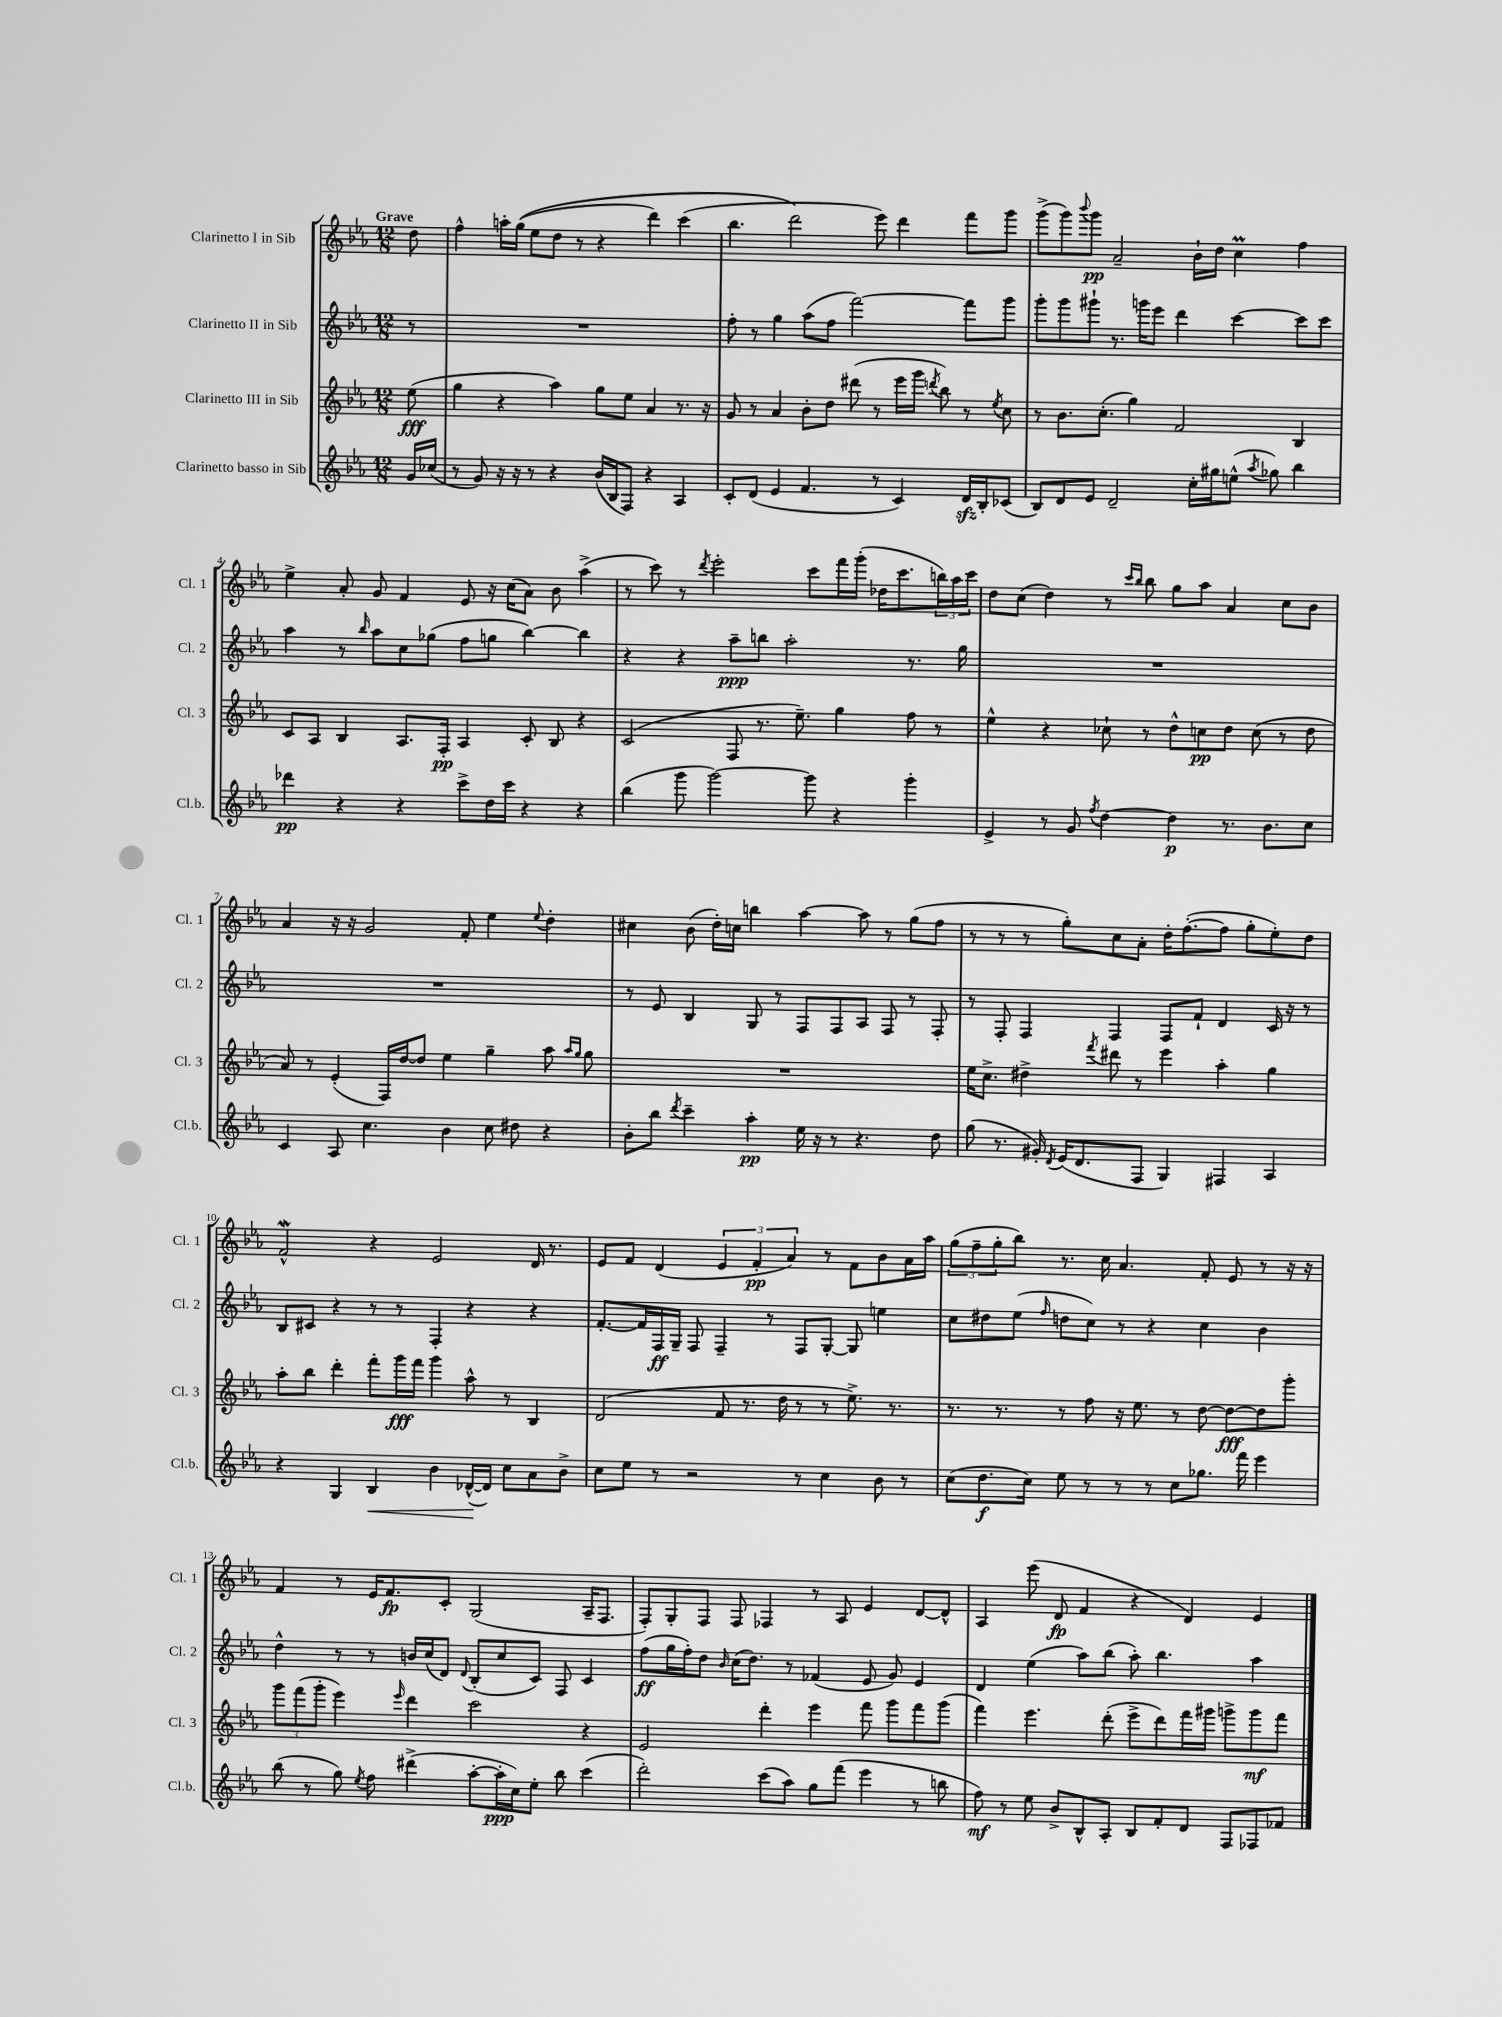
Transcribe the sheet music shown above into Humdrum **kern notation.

**kern	**dynam	**kern	**dynam	**kern	**dynam	**kern	**dynam
*part4	*part4	*part3	*part3	*part2	*part2	*part1	*part1
*staff4	*staff4	*staff3	*staff3	*staff2	*staff2	*staff1	*staff1
*I"Clarinetto basso in Sib	*	*I"Clarinetto III in Sib	*	*I"Clarinetto II in Sib	*	*I"Clarinetto I in Sib	*
*I'Cl.b.	*	*I'Cl. 3	*	*I'Cl. 2	*	*I'Cl. 1	*
*clefG2	*	*clefG2	*	*clefG2	*	*clefG2	*
*k[b-e-a-]	*	*k[b-e-a-]	*	*k[b-e-a-]	*	*k[b-e-a-]	*
*M12/8	*	*M12/8	*	*M12/8	*	*M12/8	*
=	=	=	=	=	=	=	=
!	!	!	!	!	!	!LO:TX:a:B:t=Grave	!
16g/LL	.	(8ee-\	fff	8r	.	8dd\	.
(16cc-X/JJ	.	.	.	.	.	.	.
=1	=1	=1	=1	=1	=1	=1	=1
8r	.	4gg\	.	1.r	.	4ff^^\	.
8g/)	.	.	.	.	.	.	.
16r	.	4r	.	.	.	16aan'\LL	.
16r	.	.	.	.	.	((16gg\JJ	.
8r	.	.	.	.	.	8ee-\L	.
4r	.	4aa-\)	.	.	.	8dd\J	.
.	.	.	.	.	.	8r	.
(16b-/LL	.	8gg\L	.	.	.	4r	.
16B-/J	.	.	.	.	.	.	.
8F/J)	.	8ee-\J	.	.	.	.	.
4r	.	4a-/	.	.	.	4ddd\)	.
4A-/	.	8.r	.	.	.	(4ccc\	.
.	.	16r	.	.	.	.	.
=2	=2	=2	=2	=2	=2	=2	=2
8c'/L	.	8g/	.	8ff'\	.	4.bb-\	.
(8d/J	.	8r	.	8r	.	.	.
4e-/	.	4a-/	.	4gg\	.	.	.
.	.	.	.	.	.	2ddd\)	.
4.f/	.	8b-'\L	.	(8aa-\L	.	.	.
.	.	8dd\J	.	8ff\J	.	.	.
.	.	(8ddd#X\	.	[2fff\)	.	.	.
8r	.	8r	.	.	.	8eee-\)	.
4c/)	.	16eee-\LL	.	.	.	4ddd\	.
.	.	16ggg\JJ	.	.	.	.	.
.	.	8qdddn/	.	.	.	.	.
.	.	8bb-\)	.	.	.	.	.
16dzz/LL	.	8r	.	8fff\L]	.	8fff\L	.
16B-'/J	.	.	.	.	.	.	.
.	.	8qee-/	.	.	.	.	.
(8c-X/J	.	8cc\	.	8ggg\J	.	8ggg\J	.
=3	=3	=3	=3	=3	=3	=3	=3
8B-/L)	.	8r	.	8ggg'\L	.	(8ggg^\L	.
8d/	.	8.b-\L	.	8ggg\	.	8ggg\)	.
.	.	.	.	.	.	8qqbbb-/	.
8e-/J	.	.	.	8ggg#X`\J	.	8ggg\J	pp
.	.	(8.cc'\J	.	.	.	.	.
2d~/	.	.	.	8.r	.	2a-~/	.
.	.	4gg\)	.	.	.	.	.
.	.	.	.	16gggn\KL	.	.	.
.	.	.	.	8eee-\J	.	.	.
.	.	2f/	.	4ddd\	.	.	.
16cc'\LL	.	.	.	.	.	16b-`\LL	.
16gg#X\J	.	.	.	.	.	16dd\JJ	.
(8een^^\J	.	.	.	[4ccc\	.	4ccM\	.
8qaa-/	.	.	.	.	.	.	.
8gg-X\)	.	.	.	.	.	.	.
4bb-\	.	4B-/	.	8ccc\L]	.	4ff\	.
.	.	.	.	8ccc\J	.	.	.
!!LO:LB:g=z
=4	=4	=4	=4	=4	=4	=4	=4
4ddd-X\	pp	8c/L	.	4aa-\	.	4ee-^\	.
.	.	8A-/J	.	.	.	.	.
4r	.	4B-/	.	8r	.	8a-'/	.
.	.	.	.	16qqbb-/	.	.	.
.	.	.	.	8aa-\L	.	8g/	.
4r	.	8.A-/L	.	8cc\	.	4f/	.
.	.	.	.	(8gg-X\J	.	.	.
.	.	16F'/Jk	pp	.	.	.	.
8ccc^\L	.	4A-/	.	8ff\L	.	8e-/	.
16dd\L	.	.	.	8ggn\J	.	16r	.
16ccc\JJ	.	.	.	.	.	(16cc\KL	.
4r	.	8c'/	.	[4bb-\)	.	8a-\J)	.
.	.	8B-/	.	.	.	8b-\	.
4r	.	4r	.	4bb-\]	.	(4aa-^\	.
=5	=5	=5	=5	=5	=5	=5	=5
(4bb-\	.	(2c/	.	4r	.	8r	.
.	.	.	.	.	.	8ccc\)	.
8ggg\	.	.	.	4r	.	8r	.
.	.	.	.	.	.	8qddd/	.
[2ggg\)	.	.	.	.	.	2eee-'\	.
.	.	8F/	.	8aa-~\L	ppp	.	.
.	.	8.r	.	8bbn\J	.	.	.
.	.	.	.	2aa-'\	.	.	.
.	.	8.ee-~\)	.	.	.	.	.
8ggg\]	.	.	.	.	.	8ccc\L	.
4r	.	4gg\	.	.	.	16fff\L	.
.	.	.	.	.	.	(16ggg'\JJ	.
.	.	.	.	.	.	16dd-X\KL	.
.	.	.	.	.	.	8.ccc\	.
4ggg'\	.	8ff\	.	8.r	.	.	.
.	.	8r	.	.	.	24bbn\L)	.
.	.	.	.	.	.	24aa-\	.
.	.	.	.	16gg\	.	.	.
.	.	.	.	.	.	24ccc\JJ	.
=6	=6	=6	=6	=6	=6	=6	=6
4e-^/	.	4ee-^^\	.	1.r	.	8dd\L	.
.	.	.	.	.	.	(8cc\J	.
8r	.	4r	.	.	.	4dd\)	.
8g/	.	.	.	.	.	.	.
8qff/	.	.	.	.	.	.	.
[4dd\	.	8cc-X`\	.	.	.	8r	.
.	.	.	.	.	.	16qqccc/LL	.
.	.	.	.	.	.	16qqbb-/JJ	.
.	.	8r	.	.	.	8bb-\	.
4dd\]	p	8dd^^\L	.	.	.	8gg\L	.
.	.	8ccn\	pp	.	.	8aa-\J	.
8.r	.	8dd\J	.	.	.	4a-/	.
.	.	(8cc\	.	.	.	.	.
8.b-\L	.	.	.	.	.	.	.
.	.	8r	.	.	.	8cc\L	.
8cc\J	.	8dd\	.	.	.	8b-\J	.
!!LO:LB:g=z
=7	=7	=7	=7	=7	=7	=7	=7
4c/	.	8a-/)	.	1.r	.	4a-/	.
.	.	8r	.	.	.	.	.
8A-/	.	(4e-'/	.	.	.	16r	.
.	.	.	.	.	.	16r	.
4.cc\	.	.	.	.	.	2g/	.
.	.	16F/LL)	.	.	.	.	.
.	.	[16dd/J	.	.	.	.	.
.	.	8dd/J]	.	.	.	.	.
4b-\	.	4ee-\	.	.	.	.	.
.	.	.	.	.	.	8f'/	.
8cc\	.	4gg~\	.	.	.	4ee-\	.
8dd#X\	.	.	.	.	.	.	.
.	.	.	.	.	.	8qqee-/	.
4r	.	8aa-\	.	.	.	4dd'\	.
.	.	16qqaa-/LL	.	.	.	.	.
.	.	16qqgg/JJ	.	.	.	.	.
.	.	8gg\	.	.	.	.	.
=8	=8	=8	=8	=8	=8	=8	=8
8b-'\L	.	1.r	.	8r	.	4cc#X\	.
8bb-\J	.	.	.	8e-/	.	.	.
8qddd/	.	.	.	.	.	.	.
4ccc~\	.	.	.	4B-/	.	(8b-\	.
.	.	.	.	.	.	16dd'\LL)	.
.	.	.	.	.	.	16ccn\JJ	.
4aa-'\	pp	.	.	8G/	.	4bbn\	.
.	.	.	.	8r	.	.	.
16ee-\	.	.	.	8F/L	.	[4aa-\	.
16r	.	.	.	.	.	.	.
8r	.	.	.	8F/	.	.	.
4.r	.	.	.	8A-/J	.	8aa-\]	.
.	.	.	.	8F/	.	8r	.
.	.	.	.	8r	.	(8gg\L	.
8dd\	.	.	.	8F'/	.	8ff\J	.
=9	=9	=9	=9	=9	=9	=9	=9
(8gg\	.	16ee-\KL	.	8r	.	8r	.
.	.	8.cc^\J	.	.	.	.	.
8.r	.	.	.	8F'/	.	8r	.
.	.	4dd#X^\	.	4F/	.	8r	.
16g#X'/)	.	.	.	.	.	.	.
8qd/	.	.	.	.	.	.	.
(16e-/KL	.	.	.	.	.	8gg'\L)	.
8.d/	.	.	.	.	.	.	.
.	.	8qfff/	.	.	.	.	.
.	.	8ddd#X\	.	4F/	.	8cc\	.
8F/J	.	8r	.	.	.	8a-'\J	.
4G/)	.	4eee-\	.	8F/L	.	16dd'\KL	.
.	.	.	.	.	.	([8.ff'\	.
.	.	.	.	8f`/J	.	.	.
4F#X/	.	4aa-'\	.	4d/	.	8ff\J]	.
.	.	.	.	.	.	8gg'\L	.
4A-/	.	4gg\	.	16c/	.	8ee-'\)	.
.	.	.	.	16r	.	.	.
.	.	.	.	8r	.	8dd\J	.
!!LO:LB:g=z
=10	=10	=10	=10	=10	=10	=10	=10
4r	.	8aa-'\L	.	8B-/L	.	2fW^^/	.
.	.	8bb-\J	.	8c#X/J	.	.	.
4G/	.	4ddd'\	.	4r	.	.	.
!	!LO:HP:b	!	!	!	!	!	!
4B-/	<	8fff'\L	.	8r	.	4r	.
.	.	16ggg\L	fff	8r	.	.	.
.	.	16fff\JJ	.	.	.	.	.
4b-\	.	4ggg\	.	4F'/	.	2e-/	.
([16d-X^^/LL	.	8aa-^^\	.	4r	.	.	.
16d-/JJ])	[	.	.	.	.	.	.
8cc\L	.	8r	.	.	.	.	.
8a-\	.	4B-/	.	4r	.	16d/	.
.	.	.	.	.	.	8.r	.
8b-^\J	.	.	.	.	.	.	.
=11	=11	=11	=11	=11	=11	=11	=11
8cc\L	.	(2d/	.	[8.f'/L	.	8e-/L	.
8ee-\J	.	.	.	.	.	8f/J	.
.	.	.	.	16f/L]	.	.	.
8r	.	.	.	16F/	ff	(4d/	.
.	.	.	.	16G~/JJ	.	.	.
2r	.	.	.	8F/	.	.	.
.	.	8f/	.	4F~/	.	6e-/	.
.	.	8.r	.	.	.	.	.
.	.	.	.	.	.	6f'/	pp
.	.	.	.	8r	.	.	.
.	.	16dd\	.	.	.	.	.
.	.	.	.	.	.	6a-/)	.
8r	.	8r	.	8F/L	.	.	.
4cc\	.	8r	.	[8G'/J	.	8r	.
.	.	8.ee-^\)	.	8G/]	.	8f\L	.
8b-\	.	.	.	4een\	.	8b-\	.
.	.	8.r	.	.	.	.	.
8r	.	.	.	.	.	16a-\L	.
.	.	.	.	.	.	16aa-\JJ	.
=12	=12	=12	=12	=12	=12	=12	=12
(8cc\L	.	8.r	.	8cc\L	.	(12gg\L	.
.	.	.	.	.	.	12ff~\	.
8.dd\	f	.	.	8dd#X\	.	.	.
.	.	.	.	.	.	12gg'\	.
.	.	8.r	.	.	.	.	.
.	.	.	.	(8ee-\J	.	8bb-\J)	.
16cc\Jk)	.	.	.	.	.	.	.
.	.	.	.	16qqff/	.	.	.
8ee-\	.	8r	.	8ddn\L	.	8.r	.
8r	.	8ff\	.	8cc\J)	.	.	.
.	.	.	.	.	.	16cc\	.
8r	.	16r	.	8r	.	4.a-/	.
.	.	8.ee-\	.	.	.	.	.
8r	.	.	.	4r	.	.	.
8cc\L	.	8r	.	.	.	.	.
8.gg-X\J	.	[8dd\	.	4cc\	.	8f'/	.
.	.	8dd\L_	fff	.	.	8e-/	.
16fff\	.	.	.	.	.	.	.
4eee-\	.	8dd\]	.	4b-\	.	8r	.
.	.	8ggg'\J	.	.	.	16r	.
.	.	.	.	.	.	16r	.
!!LO:LB:g=z
=13	=13	=13	=13	=13	=13	=13	=13
(8bb-\	.	12ggg\L	.	4dd^^\	.	4f/	.
.	.	(12fff\	.	.	.	.	.
8r	.	.	.	.	.	.	.
.	.	12ggg'\J	.	.	.	.	.
8gg\)	.	4eee-\)	.	8r	.	8r	.
8qee-/	.	.	.	.	.	.	.
8ff\	.	.	.	8r	.	16e-/KL	.
.	.	.	.	.	.	8.f/	fp
.	.	16qqeee-/	.	.	.	.	.
(4ddd#X^\	.	4ddd\	.	16bn/LL	.	.	.
.	.	.	.	(16cc/J	.	.	.
.	.	.	.	8d/J)	.	8c'/J	.
.	.	.	.	8qqd/	.	.	.
[8aa-'\L	.	2ccc\	.	(8B-'/L	.	(2G/	.
16aa-'\L]	ppp	.	.	8cc/	.	.	.
16cc\J)	.	.	.	.	.	.	.
8ee-'\J	.	.	.	8c/J)	.	.	.
8bb-\	.	.	.	8F/	.	.	.
(4ccc\	.	4r	.	4c/	.	16A-~/KL	.
.	.	.	.	.	.	8.F/J	.
=14	=14	=14	=14	=14	=14	=14	=14
2ddd'\)	.	2e-/	.	(8ff\L	ff	8F'/L)	.
.	.	.	.	16gg\L	.	8G'/	.
.	.	.	.	16ff'\J)	.	.	.
.	.	.	.	8dd\J	.	8F/J	.
.	.	.	.	16qqb-/	.	.	.
.	.	.	.	(16cc\KL	.	8F/	.
.	.	.	.	8.dd\J)	.	.	.
(8ccc\L	.	4ddd'\	.	.	.	4F-X/	.
8aa-\J)	.	.	.	8r	.	.	.
8gg\L	.	4eee-\	.	(4f-X/	.	8r	.
(8fff\J	.	.	.	.	.	8A-/	.
4eee-\	.	8fff\	.	8e-/	.	4e-/	.
.	.	8ggg\L	.	8g/)	.	.	.
8r	.	8fff\	.	4e-/	.	[8d/L	.
8bbn\	.	(8ggg\J	.	.	.	8d^^/J]	.
=15	=15	=15	=15	=15	=15	=15	=15
8ff\)	mf	4fff\)	.	4d/	.	4A-/	.
8r	.	.	.	.	.	.	.
8ee-\	.	4.eee-\	.	(4ee-\	.	(8eee-\	.
8b-^/L	.	.	.	.	.	8d/	fp
8B-^^/	.	.	.	8aa-\L)	.	4f/	.
8A-'/J	.	(8ddd'\	.	(8bb-\J	.	.	.
8B-/L	.	8eee-^\L	.	8aa-'\)	.	4r	.
8f'/	.	8ddd\)	.	4.bb-\	.	.	.
8d/J	.	16fff\L	.	.	.	4d/)	.
.	.	16ggg#X\JJ	.	.	.	.	.
8F/L	.	8gggn^\L	.	.	.	.	.
8F-X/	.	8ggg\	mf	4aa-\	.	4e-/	.
8f-X/J	.	8fff\J	.	.	.	.	.
==	==	==	==	==	==	==	==
*-	*-	*-	*-	*-	*-	*-	*-
